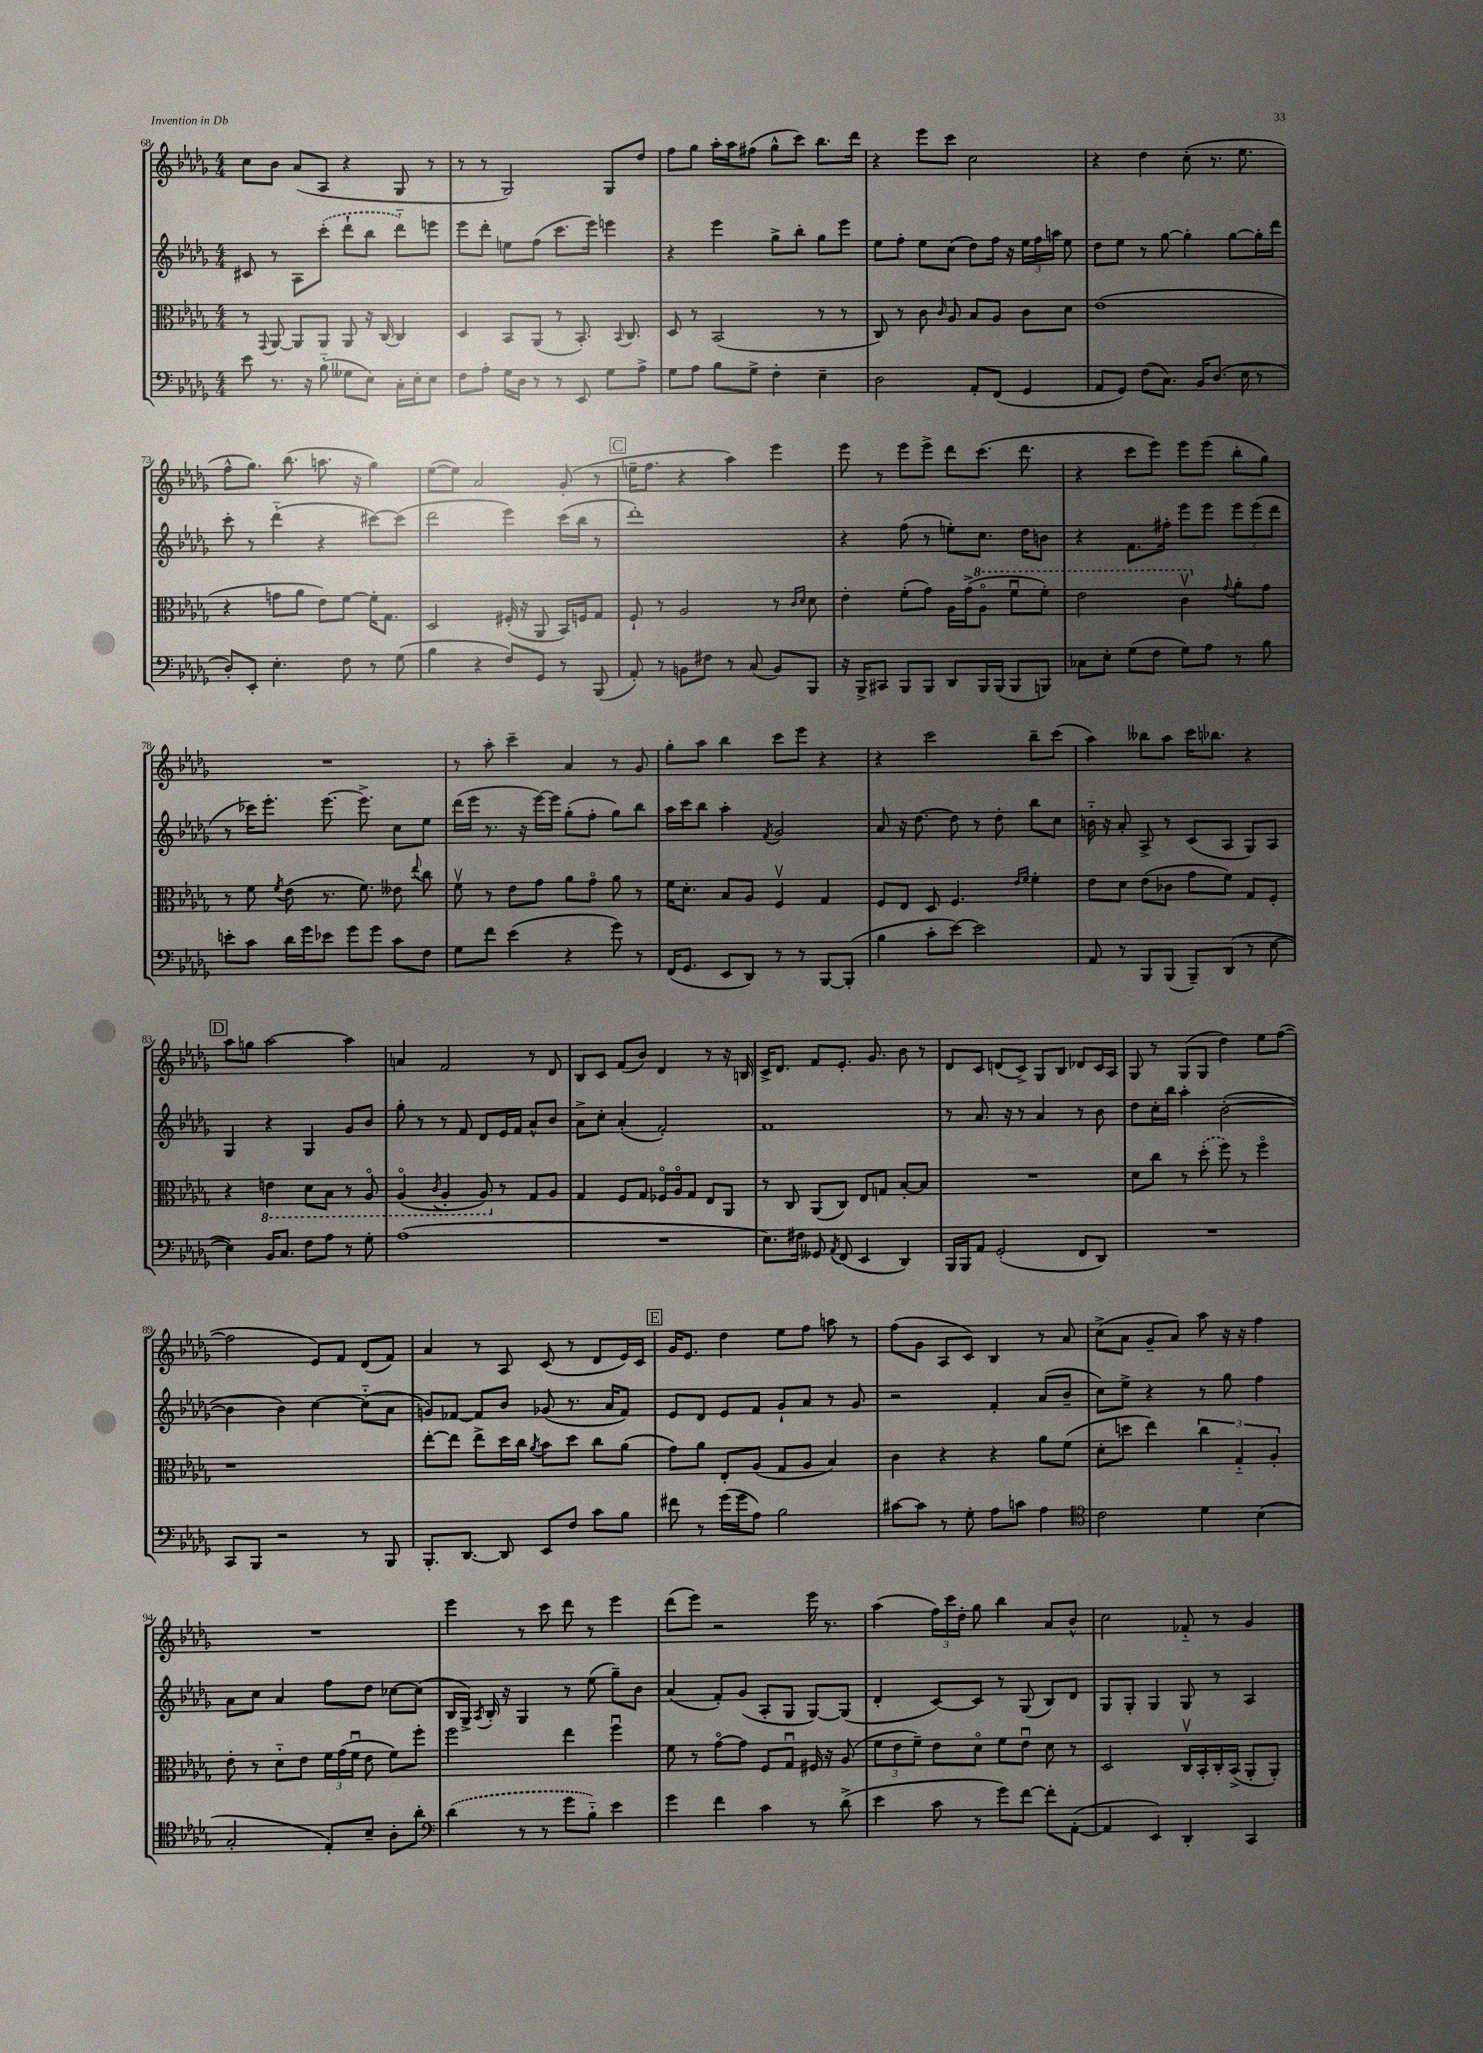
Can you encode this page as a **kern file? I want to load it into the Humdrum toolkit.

**kern	**kern	**kern	**kern
*staff4	*staff3	*staff2	*staff1
*clefF4	*clefC3	*clefG2	*clefG2
*k[b-e-a-d-g-]	*k[b-e-a-d-g-]	*k[b-e-a-d-g-]	*k[b-e-a-d-g-]
*M4/4	*M4/4	*M4/4	*M4/4
8e-	8r	8c#	8cc
.	8qqGG-	.	.
8.r	[8AA-	8r	8b-
.	8AA-]	8A-	(8a-
16r	.	.	.
(8B-'~	8AA-	(8ccc'	8A-
8G--	8AA-	8ddd-`	4r
8E-)	16r	8bb-	.
.	[16C	.	.
16C'	4C]	8ddd-'~)	8G-
16E-'	.	.	.
8E-	.	8eee	8r
=	=	=	=
8F	4D-	8eee-	8r
8A-'	.	8ddd-'	8r
16G-	8BB-	8ee	2G-)
16D-	.	.	.
8r	(8AA-	(8ff	.
8r	8r	8.ccc	.
8EE-	8.BB-')	.	.
.	.	16eee-)	.
8G-	.	4eee	8G-
.	8qqBB-	.	.
.	8.C	.	.
8A-^	.	.	8dd-
=	=	=	=
8G-	8D-	4r	8ff
8A-	8r	.	8gg-
8B-	(2BB-	4eee-	16aa-'
.	.	.	16aa-
8G-^	.	.	(8ff#
4F'	.	8gg-^	8gg-^^
.	.	8bb-'	8ccc)
4E-~	8r	8gg-	8.bb-
.	8r	8eee-	.
.	.	.	16ddd-
=	=	=	=
2D-	8C)	8ee-	4r
.	8r	8ff'	.
.	8c	8ee-	8eee-
.	16qqc	.	.
.	8A-	(8cc	8ccc
8AA-'	8B-	8dd-)	2cc
(8FF	8A-	16ff	.
.	.	16r	.
4GG-	8c	24ee-	.
.	.	24ff	.
.	.	24aa	.
.	8d-	8ee-	.
=	=	=	=
8AA-	(1e-	8dd-	4r
8GG-)	.	8ee-	.
(8F	.	8r	4dd-
8.C)	.	[8gg-	.
.	.	4gg-']	(8cc'
16BB-	.	.	.
(8.D-	.	.	8.r
.	.	[8gg-	.
16E-	.	.	8.ee-
8r	.	16gg-']	.
.	.	16ddd-	.
=	=	=	=
8D-')	4r	8ccc'	8ff^^
8EE-'	.	8r	8.gg-)
4.E-'	8g	(4ddd-'~	.
.	.	.	(8.bb-
.	8a-	.	.
.	8e-)	4r	8.aa
8F	[8f	.	.
.	.	.	16r
8r	16f']	[8ccc#)	4gg-)
.	8.G-	.	.
(8G-	.	(8ccc#]	.
=	=	=	=
4B-	2D-	2ddd-	([8ee-
.	.	.	8ee-])
4r	.	.	2a-
8F)	(16F#'	4eee-)	.
.	16r	.	.
8GG-	8AA-	.	.
8r	16BB-)	(16ccc	(8g-'
.	16F	16bb-	.
(8BBB-	8G-	8r	8r
=	=	=	=
8AA-')	8F`	1ddd-')	16ee~
.	.	.	8.ff
8r	8r	.	.
8BB	2A-	.	4r
8F#	.	.	.
8r	.	.	4aa-)
(8C	.	.	.
8BB)	8r	.	4eee-
.	16qqc	.	.
.	16qqd-	.	.
8BBB-	8d-	.	.
=	=	=	=
16r	4e-'	4r	8eee-
16BBB-^	.	.	.
8CC#	.	.	8r
8BBB-	(8f'	(8ff	8eee-
8BBB-	8g-)	8r	8eee-^
8DD-	16A-	8ee')	8ddd-
.	(16g-^	.	.
16BBB-	8a-o	8.cc	(8.ccc
(16BBB-	.	.	.
8BBB-	8ffu	.	.
.	.	16dd-	8.ddd-
8BBB)	8ff')	8b	.
=	=	=	=
8C-	2ee-	4r	4r
8E-'	.	.	.
(8G-	.	8.f	8ccc
8F	.	.	8eee-)
.	.	16ff#'	.
8G-)	4ccv	8eee-	8eee-
8A-	.	8eee-	(8eee-
.	8qqg-	.	.
8r	8a-'	12eee-	8bb-'
.	.	(12eee-	.
8B-	8g-	.	8gg-)
.	.	12ddd-	.
=	=	=	=
8e'	8r	8r	1r
8c	8f	16ccc-)	.
.	.	8.eee-'	.
.	8qf	.	.
16d-	(8e-	.	.
16g-	.	.	.
8e-	8.r	[8.eee-	.
8g-	.	.	.
.	8.f)	8.eee-^]	.
8g-	.	.	.
8c	8e--	8cc	.
.	8qqee-	.	.
8F	8cc	8ee-	.
=	=	=	=
8G-	8fv	(16ddd-	8r
.	.	16eee-	.
8f	8r	8.r	8aa-'
(4e-	8e-	.	4ccc~
.	.	16r	.
.	8g-	[16eee-)	.
.	.	16eee-]	.
4r	8a-	(8gg-'	4a-
.	8g-o	8ff'	.
8g-)	8a-	8gg-)	8r
8r	8r	8bb-	8g-
=	=	=	=
(16FF	16f	16aa-	8gg-'
8.GG-	8.d-'	16ccc	.
.	.	8bb-	8aa-
8EE-	8B-	4aa-'	4bb-
8DD-)	8A-	.	.
.	.	8qf	.
8r	4Fv	2g-	8ccc
8r	.	.	8eee-
[8BBB-	4G-	.	4r
(8BBB-']	.	.	.
=	=	=	=
4B-	8F	8a-	4r
.	8E-	16r	.
.	.	[8.dd-	.
8c'	8D-	.	2ccc
[8e-)	4.F	8dd-]	.
2e-]	.	8r	.
.	.	8dd-'	.
.	16qqe-	.	.
.	16qqf	.	.
.	4f'	8bb-	8bb-~
.	.	8cc	(8ccc
=	=	=	=
8AA-	8e-	16b'~	4aa-)
.	.	16r	.
8r	8d-	8a-'	.
8BBB-	(8e-	8A-^	8bb--
(8BBB-	8c-	8r	8aa-
8BBB-~)	8g-	(8c	16ccc
.	.	.	8.bb-
(8DD-	8f)	8A-	.
8r	8G-	8G-)	4r
[8E-	8F'	8A-	.
=	=	=	=
4E-])	4r	4G-	8aa-
.	.	.	8gg
16BB-	4E	4r	[2aa-
8.C	.	.	.
8F	8D-	4G-	.
8A-	8BB-	.	.
8r	8r	8g-	4aa-]
8G-'	8AA-o	8b-	.
=	=	=	=
(1A-	(4AA-o	8gg-'	4a
.	.	8r	.
.	8qC	.	.
.	4AA-'	8r	2f
.	.	8f	.
.	8AA-)	8d-	.
.	8r	16e-	.
.	.	16f	.
.	8G-	8a-^^	8r
.	8A-	8b-	8d-
=	=	=	=
1r	4G-	8a-^	8B-
.	.	8cc'	8c
.	8F	(4a-'	(8f
.	8G-	.	8b-)
.	16F-o	2f')	4d-
.	16A-o	.	.
.	8G-	.	.
.	8E-	.	8r
.	8AA-	.	16r
.	.	.	16B
=	=	=	=
8.E-)	8r	1f	16c^
.	.	.	8.d-
.	8C	.	.
16F#	.	.	.
8GG--	(8AA-	.	8f
8qAA-	.	.	.
(8FF	8C)	.	8.e-'
4EE-	8E-	.	.
.	.	.	8.g-
.	8G	.	.
4DD-)	[8B-'	.	8b-
.	8B-]	.	8r
=	=	=	=
16BBB-	1r	8r	8d-
16BBB-	.	.	.
8AA-	.	8.a-	8c
(2GG-'	.	.	(8d
.	.	16r	.
.	.	8r	8c^)
.	.	4a-	8G-
.	.	.	8B-
8FF	.	8r	8d-
8DD-)	.	8b-	16c
.	.	.	16A-
=	=	=	=
1r	8d-	8dd-	8G-
.	8cc	16cc'	8r
.	.	16bb-	.
.	8r	4aa-'	(8G-
.	(8dd-'	.	8G-
.	8ff)	([2b-'	4dd-)
.	8r	.	.
.	4ffo	.	8ee-
.	.	.	([8ff
=	=	=	=
8CC	1r	4b-]	2ff]
8BBB-	.	.	.
2r	.	4b-)	.
.	.	[4cc	8e-)
.	.	.	8f
8r	.	(8cc'~]	(8d-
8BBB-	.	8a-	8f)
=	=	=	=
8.BBB-'	[8ee-'	8g)	4a-
.	8ee-]	[8f-	.
[8.DD-	.	.	.
.	8ee-^	8f-]	8r
8DD-]	16dd-	8b-	8A-
.	16cc	.	.
.	8qa-	.	.
8EE-	8b-	(8g-	(8c
8F	8dd-	8.r	8r
8c	8cc	.	8d-
.	.	16a-	.
8B-	(8a-	8f-)	16e-)
.	.	.	16c
=	=	=	=
8f#	8g-)	8e-	16g-
.	.	.	8.e-
8r	8a-	8d-	.
(16g-	8E-'	8e-	4dd-
16g-	.	.	.
8A-)	(8A-	8f	.
2B-	8G-	8g-`	8ee-
.	8A-	8a-	8ff
.	4B-)	8r	8aa
.	.	8g-	8r
=	=	=	=
[8c#	4c	2r	(8ff
8c#]	.	.	8g-
8r	4r	.	8A-
8G-'	.	.	8c)
8A-	4r	4f'	4B-
8c	.	.	.
4A-	8a-	(8a-	8r
.	(8f	8b-~	8a-
=	=	=	=
*clefC4	*	*	*
2c	8d-'	8cc)	(8cc^
.	8dd	8ee-^	8a-
.	4ee-)	4r	8g-~
.	.	.	8a-)
4d-	6cc	8r	8aa-
.	.	8gg-	16r
.	6G-'~	.	.
.	.	.	16r
(4B-	.	4ff	4ff
.	6A-'	.	.
=	=	=	=
2G-'	8e-'	8a-	1r
.	8r	8cc	.
.	8d-'~	4a-	.
.	8e-	.	.
8E-')	24f	8ff	.
.	(24g-	.	.
.	24fu	.	.
8B-~	8e-	8dd-	.
8A-'	8f)	[8cc-	.
8a-'	8ff'	(8cc-]	.
=	=	=	=
*clefF4	*	*	*
(4d-	2ff	16B-	4eee-
.	.	16G-^)	.
.	.	8qA-	.
.	.	16B-'	.
.	.	16r	.
8r	.	4G-	8r
8r	.	.	8ccc
8g-	4ee-	8r	8ddd-
8B-'~)	.	(8ee-	8r
4e-	4ffu	8gg-~)	4eee-
.	.	8b-	.
=	=	=	=
4g-	8f	(4a-	(8ddd-
.	8r	.	8eee-)
4f	[8g-o	8f')	2r
.	8g-]	(8g-	.
4c	8F	8A-'	.
.	8G-u	8G-	.
8r	16F#	[8G-)	16eee-
.	16r	.	8.r
(8d-^	(8A-	(8G-]	.
=	=	=	=
4e-	12f	4d-'	(4aa-
.	12e-	.	.
.	12f~)	.	.
8c	8e-	[8c)	24ff)
.	.	.	24ccc
.	.	.	24dd-'
8r	8d-o	8c]	8gg-
8g-)	8f	8r	4bb-
[8f	8e-u	(8G-	.
8f']	8d-	8B-)	8a-
([8AA-'	8r	8d-	8b-^^
=	=	=	=
4AA-]	2D-	8G-	2cc
.	.	8G-'	.
4EE-)	.	4G-	.
4DD-'	16Cv	8G-	8f-'~
.	16BB-'	.	.
.	16C'	8r	8r
.	(16BB-^	.	.
4CC	8AA-'	4A-	4g-
.	8AA-')	.	.
==	==	==	==
*-	*-	*-	*-
